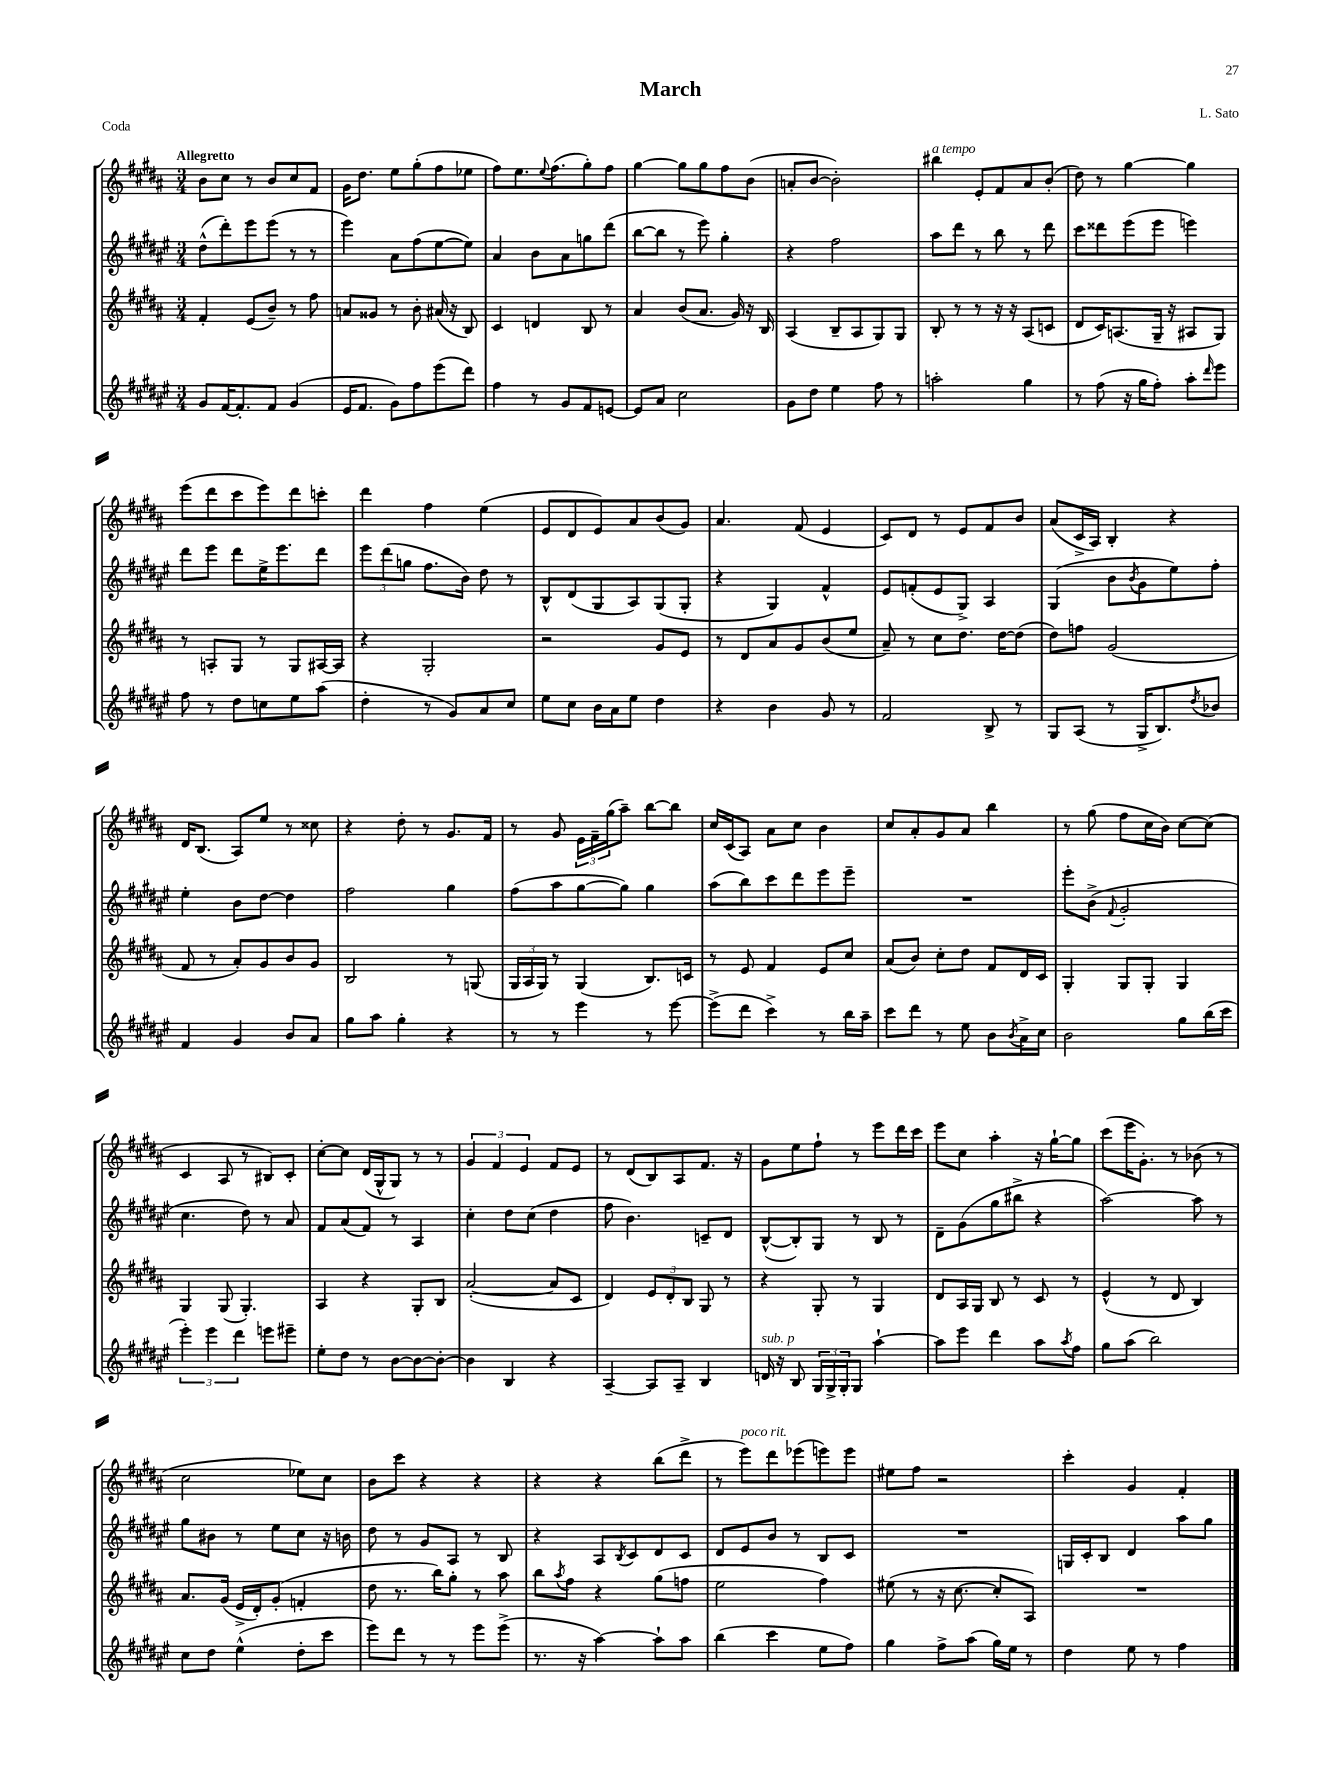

**kern	**kern	**kern	**kern
*part4	*part3	*part2	*part1
*staff4	*staff3	*staff2	*staff1
*clefG2	*clefG2	*clefG2	*clefG2
*k[f#c#g#d#a#e#]	*k[f#c#g#d#a#]	*k[f#c#g#d#a#e#]	*k[f#c#g#d#a#]
*M3/4	*M3/4	*M3/4	*M3/4
=1	=1	=1	=1
!	!	!	!LO:TX:a:B:t=Allegretto
8g#/L	4f#'/	(8dd#^^\L	8b\L
[16f#/K	.	8ddd#'\)	8cc#\J
8.f#'/]	.	.	.
.	(8e/L	8eee#\	8r
8f#/J	8b~/J)	(8eee#\J	8b/L
(4g#/	8r	8r	8cc#/
.	8ff#\	8r	8f#/J
=2	=2	=2	=2
16e#/KL	8an/L	4eee#\)	16g#\KL
8.f#/J	.	.	8.dd#\J
.	8g##X/J	.	.
8g#\L)	8r	8a#\L	8ee\L
8ff#\	8b'\	(8ff#\	(8gg#'\
(8eee#\	(16a#X/	[8ee#\	8ff#\
.	16r	.	.
8ddd#\J)	8B/)	8ee#\J])	8ee-X\J
=3	=3	=3	=3
4ff#\	4c#/	4a#/	8ff#\L)
.	.	.	8.ee\
8r	4dn/	8b\L	.
.	.	.	8qqee/
.	.	.	(8.ff#\
8g#/L	.	8a#\	.
8f#/	8B/	8ggn\	8gg#'\)
[8en/J	8r	(8ddd#\J	8ff#\J
=4	=4	=4	=4
8e/L]	4a#/	[8bb\L	[4gg#\
8a#/J	.	8bb\J]	.
2cc#\	(8b/L	8r	8gg#\L]
.	8.a#/J	8eee#\)	8gg#\
.	.	4gg#'\	8ff#\
.	16g#/)	.	.
.	16r	.	(8b\J
.	16B/	.	.
=5	=5	=5	=5
8g#\L	(4A#/	4r	8an'/L
8dd#\J	.	.	[8b/J
4ee#\	8B~/L	2ff#\	2b'\])
.	8A#/	.	.
8ff#\	8G#/)	.	.
8r	8G#/J	.	.
=6	=6	=6	=6
!	!	!	!LO:TX:a:i:t=a tempo
2aan'\	8B'/	8aa#\L	4bb#X\
.	8r	8ddd#\J	.
.	8r	8r	8e'/L
.	16r	8bb\	8f#/
.	16r	.	.
4gg#\	(8A#/L	8r	8a#/
.	8cn/J	8ddd#\	(8b'/J
=7	=7	=7	=7
8r	8d#/L	8ccc#\L	8dd#\)
(8ff#\	16c#/K)	8ddd##X\	8r
.	(8.An/	.	.
16r	.	(8eee#\	[4gg#\
16gg#\KL	.	.	.
8ff#'\J)	16G#~/Jk	8eee#\J	.
.	16r	.	.
8aa#'\L	8A#X/L	4eeen\)	4gg#\]
16qqddd#/	.	.	.
8eee#\J	8G#/J)	.	.
!!LO:LB:g=z
=8	=8	=8	=8
8ff#\	8r	8ddd#\L	(8eee\L
8r	8An'/L	8eee#\J	8ddd#\
8dd#\L	8G#/J	8ddd#\L	8ccc#\
8ccn\	8r	16ee#^\K	8eee\)
.	.	8.eee#\	.
8ee#\	8G#/L	.	8ddd#\
(8aa#\J	[16A#X/L	8ddd#\J	8cccn'\J
.	16A#/JJ]	.	.
=9	=9	=9	=9
4dd#'\	4r	12eee#\L	4ddd#\
.	.	(12ddd#\	.
.	.	12ggn\J	.
8r	2G#'/	8.ff#\L	4ff#\
8g#/L)	.	.	.
.	.	16b\Jk)	.
8a#/	.	8dd#\	(4ee\
8cc#/J	.	8r	.
=10	=10	=10	=10
8ee#\L	2r	8B^^/L	8e/L
8cc#\J	.	(8d#/	8d#/
16b\LL	.	8G#/	8e/)
16a#\J	.	.	.
8ee#\J	.	8A#/)	8a#/
4dd#\	8g#/L	(8G#/	(8b/
.	8e/J	8G#'/J	8g#/J)
=11	=11	=11	=11
4r	8r	4r	4.a#/
.	8d#/L	.	.
4b\	8a#/	4G#/)	.
.	8g#/	.	(8f#/
8g#/	(8b/	4f#^^/	4e/
8r	8ee/J	.	.
=12	=12	=12	=12
2f#/	8a#~/)	8e#/L	8c#/L)
.	8r	(8fn'/	8d#/J
.	8cc#\L	8e#/	8r
.	8.dd#\J	8G#^/J)	8e/L
8B^/	.	4A#/	8f#/
.	[16dd#\KL	.	.
8r	(8dd#\J]	.	8b/J
=13	=13	=13	=13
8G#/L	8dd#\L)	(4G#/	(8a#/L
(8A#/J	8ffn\J	.	16c#^/L
.	.	.	16A#/JJ)
8r	(2g#/	8b\L	4B'/
.	.	8qb/	.
16G#^/KL	.	8g#\	.
8.B/)	.	.	.
.	.	8ee#\)	4r
8qdd#/	.	.	.
8b-X/J	.	8ff#'\J	.
!!LO:LB:g=z
=14	=14	=14	=14
4f#/	8f#/	4ee#'\	16d#/KL
.	.	.	(8.B/J
.	8r	.	.
4g#/	8a#'/L)	8b\L	8A#/L)
.	8g#/	[8dd#\J	8ee/J
8b/L	8b/	4dd#\]	8r
8a#/J	8g#/J	.	8cc##X\
=15	=15	=15	=15
8gg#\L	2B/	2ff#\	4r
8aa#\J	.	.	.
4gg#'\	.	.	8dd#'\
.	.	.	8r
4r	8r	4gg#\	8.g#/L
.	(8Gn/	.	.
.	.	.	16f#/Jk
=16	=16	=16	=16
8r	24G#/LL	(8ff#\L	8r
.	24A#/	.	.
.	24G#/JJ)	.	.
8r	8r	8aa#\	8g#/
4eee#\	(4G#/	[8gg#\	24e\LL
.	.	.	24f#~\
.	.	.	(24gg#\J
.	.	8gg#\J])	8aa#~\J)
8r	8.B/L)	4gg#\	[8bb\L
[8eee#\	.	.	8bb\J]
.	16cn/Jk	.	.
=17	=17	=17	=17
(8eee#^\L]	8r	(8aa#\L	16cc#/LL
.	.	.	(16c#/J
8ddd#\J	8e/	8bb\)	8A#/J)
4ccc#^\)	4f#/	8ccc#\	8a#\L
.	.	8ddd#\	8cc#\J
8r	8e/L	8eee#\	4b\
16bb\LL	8cc#/J	8eee#~\J	.
16aa#~\JJ	.	.	.
=18	=18	=18	=18
8ccc#\L	(8a#/L	2.r	8cc#/L
8ddd#\J	8b/J)	.	8a#'/
8r	8cc#'\L	.	8g#/
8ee#\	8dd#\J	.	8a#/J
8b\L	8f#/L	.	4bb\
8qb/	.	.	.
16a#^\L	16d#/L	.	.
16cc#\JJ	16c#/JJ	.	.
=19	=19	=19	=19
2b\	4G#'/	8eee#'\L	8r
.	.	(8b^\J	(8gg#\
.	.	8qqf#/	.
.	8G#/L	2g#'/	8ff#\L
.	8G#'/J	.	16cc#\L
.	.	.	16b\JJ)
8gg#\L	4G#/	.	[8cc#\L
(16bb\L	.	.	(8cc#\J]
16ccc#\JJ	.	.	.
!!LO:LB:g=z
=20	=20	=20	=20
6eee#'\)	4G#/	4.cc#\	4c#/
6eee#\	.	.	.
.	(8G#/	.	8A#/
6ddd#\	.	.	.
.	4.G#'/)	8dd#\)	8r
8eeen\L	.	8r	8B#X/L)
8eee#X~\J	.	8a#/	8c#'/J
=21	=21	=21	=21
8ee#'\L	4A#/	8f#/L	[8cc#'\L
8dd#\J	.	(8a#/	8cc#\J]
8r	4r	8f#/J)	(16d#/LL
.	.	.	16G#^^/J
[8b\L	.	8r	8G#/J)
8b\_	8G#'/L	4A#/	8r
8b'\J_	8B/J	.	8r
=22	=22	=22	=22
4b\]	([2a#'/	4cc#'\	6g#/
.	.	.	6f#/
4B/	.	8dd#\L	.
.	.	.	6e/
.	.	(8cc#\J	.
4r	8a#/L]	4dd#\	8f#/L
.	8c#/J	.	8e/J
=23	=23	=23	=23
[4A#~/	4d#/)	8ff#\	8r
.	.	4.b\)	(8d#/L
8A#/L]	12e/L	.	8B/)
.	12d#'/	.	.
8A#~/J	.	.	8A#/
.	12B/J	.	.
4B/	8G#/	8cn~/L	8.f#/J
.	8r	8d#/J	.
.	.	.	16r
=24	=24	=24	=24
!LO:TX:a:i:t=sub. p	!	!	!
16dn/	4r	([8B^^/L	8g#\L
16r	.	.	.
8B/	.	8B'/])	8ee\
24G#/LL	8G#'/	8G#/J	8ff#`\J
24G#^/	.	.	.
24G#'/J	.	.	.
8G#/J	8r	8r	8r
[4aa#`\	4G#/	8B/	8eee\L
.	.	8r	16ddd#\L
.	.	.	16ccc#\JJ
=25	=25	=25	=25
8aa#\L]	8d#/L	8d#~\L	8eee\L
8eee#\J	16A#/L	(8g#\	8cc#\J
.	16G#/JJ	.	.
4ddd#\	8B/	8gg#\	4aa#'\
.	8r	8bb#X^\J	.
8aa#\L	8c#/	4r	16r
.	.	.	[16gg#`\KL
8qaa#/	.	.	.
8ff#\J	8r	.	8gg#\J]
=26	=26	=26	=26
8gg#\L	(4e^^/	[2aa#\)	(8ccc#\L
(8aa#\J	.	.	16eee\K
.	.	.	8.g#'\J)
2bb\)	8r	.	.
.	8d#/	.	8r
.	4B/)	8aa#\]	(8b-X\
.	.	8r	8r
!!LO:LB:g=z
=27	=27	=27	=27
8cc#\L	8.a#/L	8gg#\L	2cc#\
8dd#\J	.	8b#X\J	.
.	(16g#/Jk	.	.
(4ee#^^\	16e^/LL	8r	.
.	16d#'/J)	.	.
.	(8g#'/J	8ee#\L	.
8dd#'\L	4fn'/	8cc#\J	8ee-X\L)
8ccc#\J	.	16r	8cc#\J
.	.	16bn\	.
=28	=28	=28	=28
8eee#\L)	8dd#\	8dd#\	8b\L
8ddd#\J	8.r	8r	8ccc#\J
8r	.	8g#/L	4r
.	16bb\KL)	.	.
8r	8gg#'\J	8A#/J	.
8eee#\L	8r	8r	4r
(8eee#^\J	8aa#\	8B/	.
=29	=29	=29	=29
8.r	8bb\L	4r	4r
.	8qaa#/	.	.
.	8ff#\J	.	.
16r	.	.	.
[4aa#\)	4r	8A#/L	4r
.	.	8qB/	.
.	.	8c#/	.
8aa#`\L]	(8gg#\L	8d#/	(8bb\L
8aa#\J	8ffn\J	8c#/J	8ddd#^\J
=30	=30	=30	=30
(4bb\	2ee\	8d#/L	8r
!	!	!	!LO:TX:a:i:t=poco rit.
.	.	8e#/	8eee\L)
4ccc#\	.	8b/J	8ddd#\
.	.	8r	(8eee-X\
8ee#\L	4ff#\)	8B/L	8eeen\)
8ff#\J)	.	8c#/J	8eee\J
=31	=31	=31	=31
4gg#\	(8ee#X\	2.r	8ee#X\L
.	8r	.	8ff#\J
8ff#^\L	16r	.	2r
.	[8.cc#\	.	.
(8aa#\J	.	.	.
16gg#\LL)	8cc#'/L]	.	.
16ee#\JJ	.	.	.
8r	8A#/J)	.	.
=32	=32	=32	=32
4dd#\	2.r	16Gn/LL	4ccc#'\
.	.	16c#'/J	.
.	.	8B/J	.
8ee#\	.	4d#/	4g#/
8r	.	.	.
4ff#\	.	8aa#\L	4f#'/
.	.	8gg#\J	.
==	==	==	==
*-	*-	*-	*-
